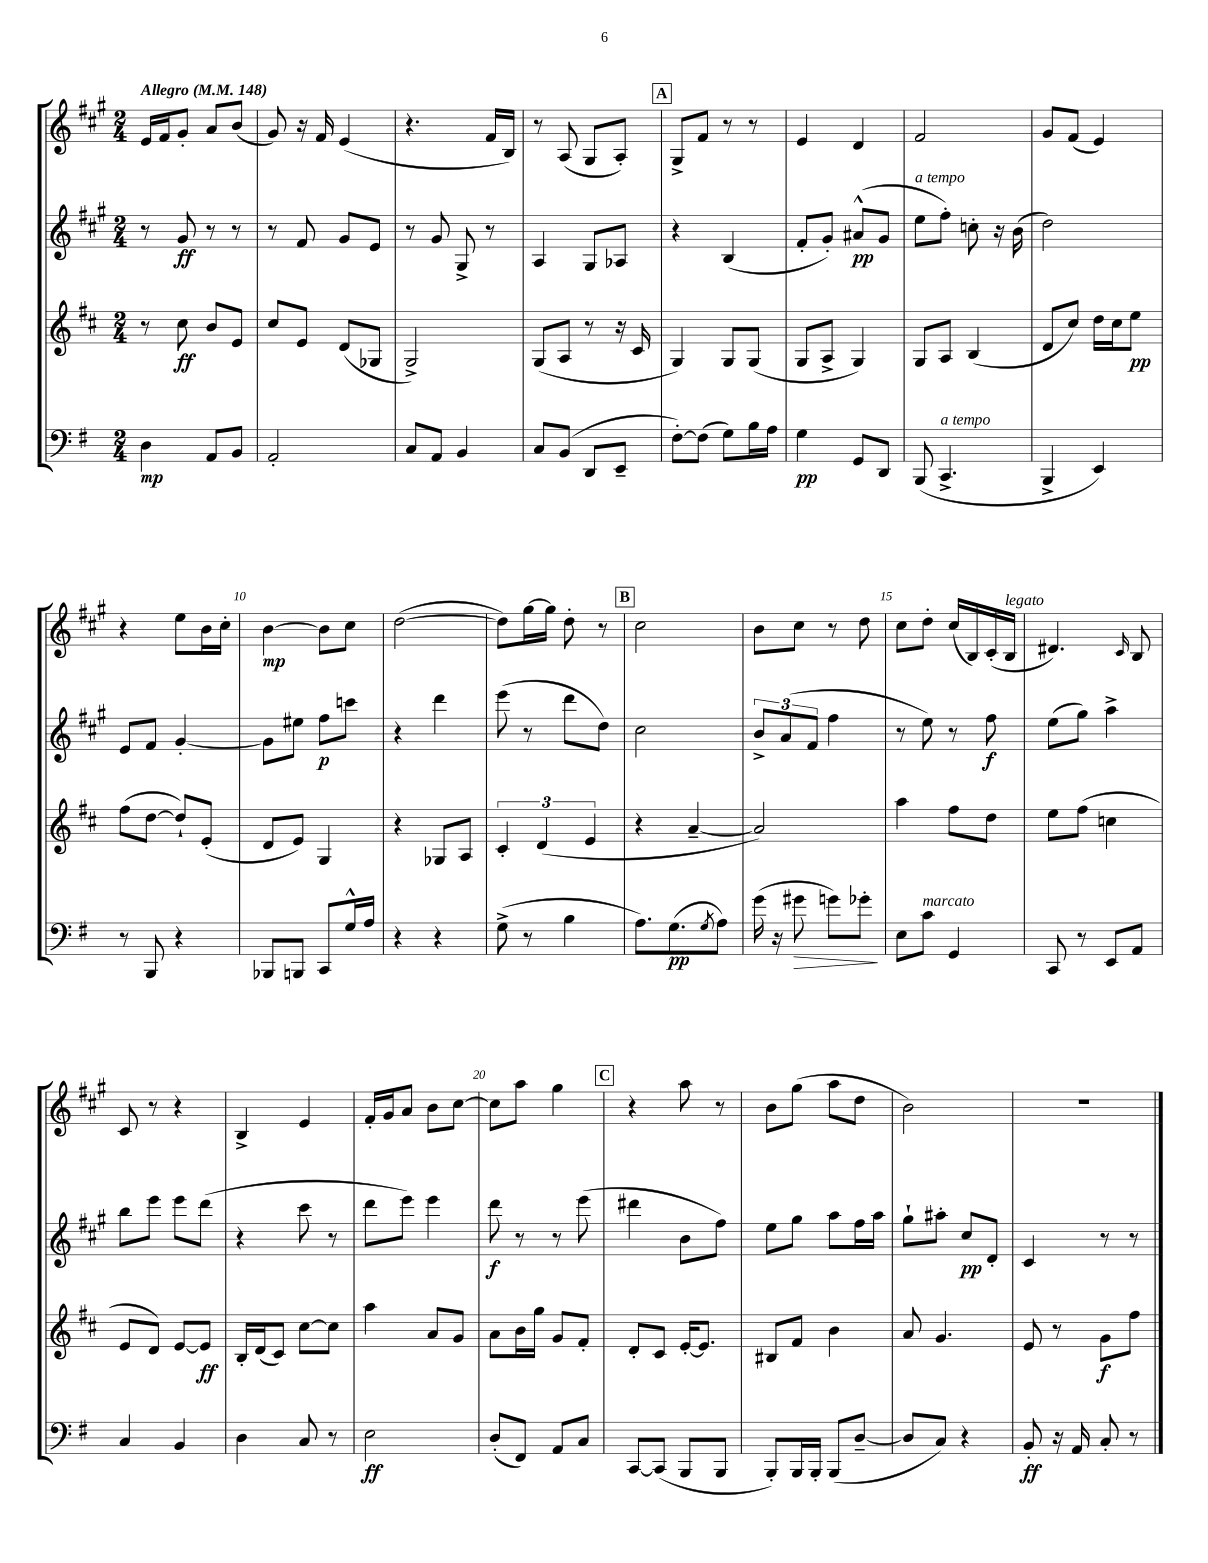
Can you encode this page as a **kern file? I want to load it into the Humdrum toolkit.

**kern	**kern	**kern	**kern
*staff4	*staff3	*staff2	*staff1
*clefF4	*clefG2	*clefG2	*clefG2
*k[f#]	*k[f#c#]	*k[f#c#g#]	*k[f#c#g#]
*M2/4	*M2/4	*M2/4	*M2/4
*MM148	*MM148	*MM148	*MM148
4D	8r	8r	16e
.	.	.	16f#
.	8cc#	8g#	8g#'
8AA	8b	8r	8a
8BB	8e	8r	(8b
=	=	=	=
2AA'	8cc#	8r	8g#)
.	8e	8f#	16r
.	.	.	16f#
.	(8d	8g#	(4e
.	8G-	8e	.
=	=	=	=
8C	2G^)	8r	4.r
8AA	.	8g#	.
4BB	.	8G#^	.
.	.	8r	16f#
.	.	.	16B)
=	=	=	=
8C	(8G	4A	8r
(8BB	8A	.	(8A
8DD	8r	8G#	8G#
8EE~	16r	8A-	8A')
.	16c#	.	.
=	=	=	=
[8F#')	4G)	4r	8G#^
(8F#]	.	.	8f#
8G)	8G	(4B	8r
16B	(8G	.	8r
16A	.	.	.
=	=	=	=
4G	8G	8f#'	4e
.	8A^	8g#')	.
8GG	4G)	(8a#^^	4d
8DD	.	8g#	.
=	=	=	=
(8BBB	8G	8ee	2f#
4.CC^	8A	8ff#')	.
.	(4B	8cc'	.
.	.	16r	.
.	.	(16b	.
=	=	=	=
4BBB^	8d	2dd)	8g#
.	8cc#)	.	(8f#
4EE)	16dd	.	4e)
.	16cc#	.	.
.	8ee	.	.
=	=	=	=
8r	(8ff#	8e	4r
8BBB	[8dd	8f#	.
4r	8dd`])	[4g#'	8ee
.	(8e'	.	16b
.	.	.	16cc#'
=	=	=	=
8BBB-	8d	8g#]	[4b
8BBB	8e)	8ee#	.
8CC	4G	8ff#	8b]
16G^^	.	8ccc	8cc#
16A	.	.	.
=	=	=	=
4r	4r	4r	([2dd
4r	8G-	4ddd	.
.	8A	.	.
=	=	=	=
(8G^	6c#'	(8eee	8dd])
8r	.	8r	[16gg#
.	(6d	.	.
.	.	.	16gg#]
4B	.	8ddd	8dd'
.	6e	.	.
.	.	8dd)	8r
=	=	=	=
8.A)	4r	2cc#	2cc#
(8.G	.	.	.
.	[4a~	.	.
8qG	.	.	.
8A)	.	.	.
=	=	=	=
(16g	2a])	12b^	8b
16r	.	.	.
.	.	(12a	.
8g#	.	.	8cc#
.	.	12f#	.
8g)	.	4ff#	8r
8g-'	.	.	8dd
=	=	=	=
8E	4aa	8r	8cc#
8c	.	8ee)	8dd'
4GG	8ff#	8r	(16cc#
.	.	.	16B)
.	8dd	8ff#	(16c#'
.	.	.	16B
=	=	=	=
8CC	8ee	(8ee	4.d#)
8r	(8ff#	8gg#)	.
8EE	4cc	4aa^	.
.	.	.	16qqc#
8AA	.	.	8B
=	=	=	=
4C	8e	8bb	8c#
.	8d)	8eee	8r
4BB	[8e	8eee	4r
.	8e]	(8ddd	.
=	=	=	=
4D	16B'	4r	4B^
.	(16d	.	.
.	8c#)	.	.
8C	[8cc#	8ccc#	4e
8r	8cc#]	8r	.
=	=	=	=
2E	4aa	8ddd	16f#'
.	.	.	16g#
.	.	8eee)	8a
.	8a	4eee	8b
.	8g	.	[8cc#
=	=	=	=
(8D'	8a	8ddd	8cc#]
8FF#)	16b	8r	8aa
.	16gg	.	.
8AA	8g	8r	4gg#
8C	8f#'	(8eee	.
=	=	=	=
[8CC	8d'	4ddd#	4r
(8CC]	8c#	.	.
8BBB	[16e'	8b	8aa
.	8.e]	.	.
8BBB	.	8ff#)	8r
=	=	=	=
8BBB')	8B#	8ee	8b
16BBB	8f#	8gg#	(8gg#
16BBB'	.	.	.
(8BBB	4b	8aa	8aa
[8D~	.	16ff#	8dd
.	.	16aa	.
=	=	=	=
8D]	8a	8gg#`	2b)
8C)	4.g	8aa#'	.
4r	.	8cc#	.
.	.	8d'	.
=	=	=	=
8BB'	8e	4c#	2r
16r	8r	.	.
16AA	.	.	.
8C'	8g	8r	.
8r	8ff#	8r	.
==	==	==	==
*-	*-	*-	*-
